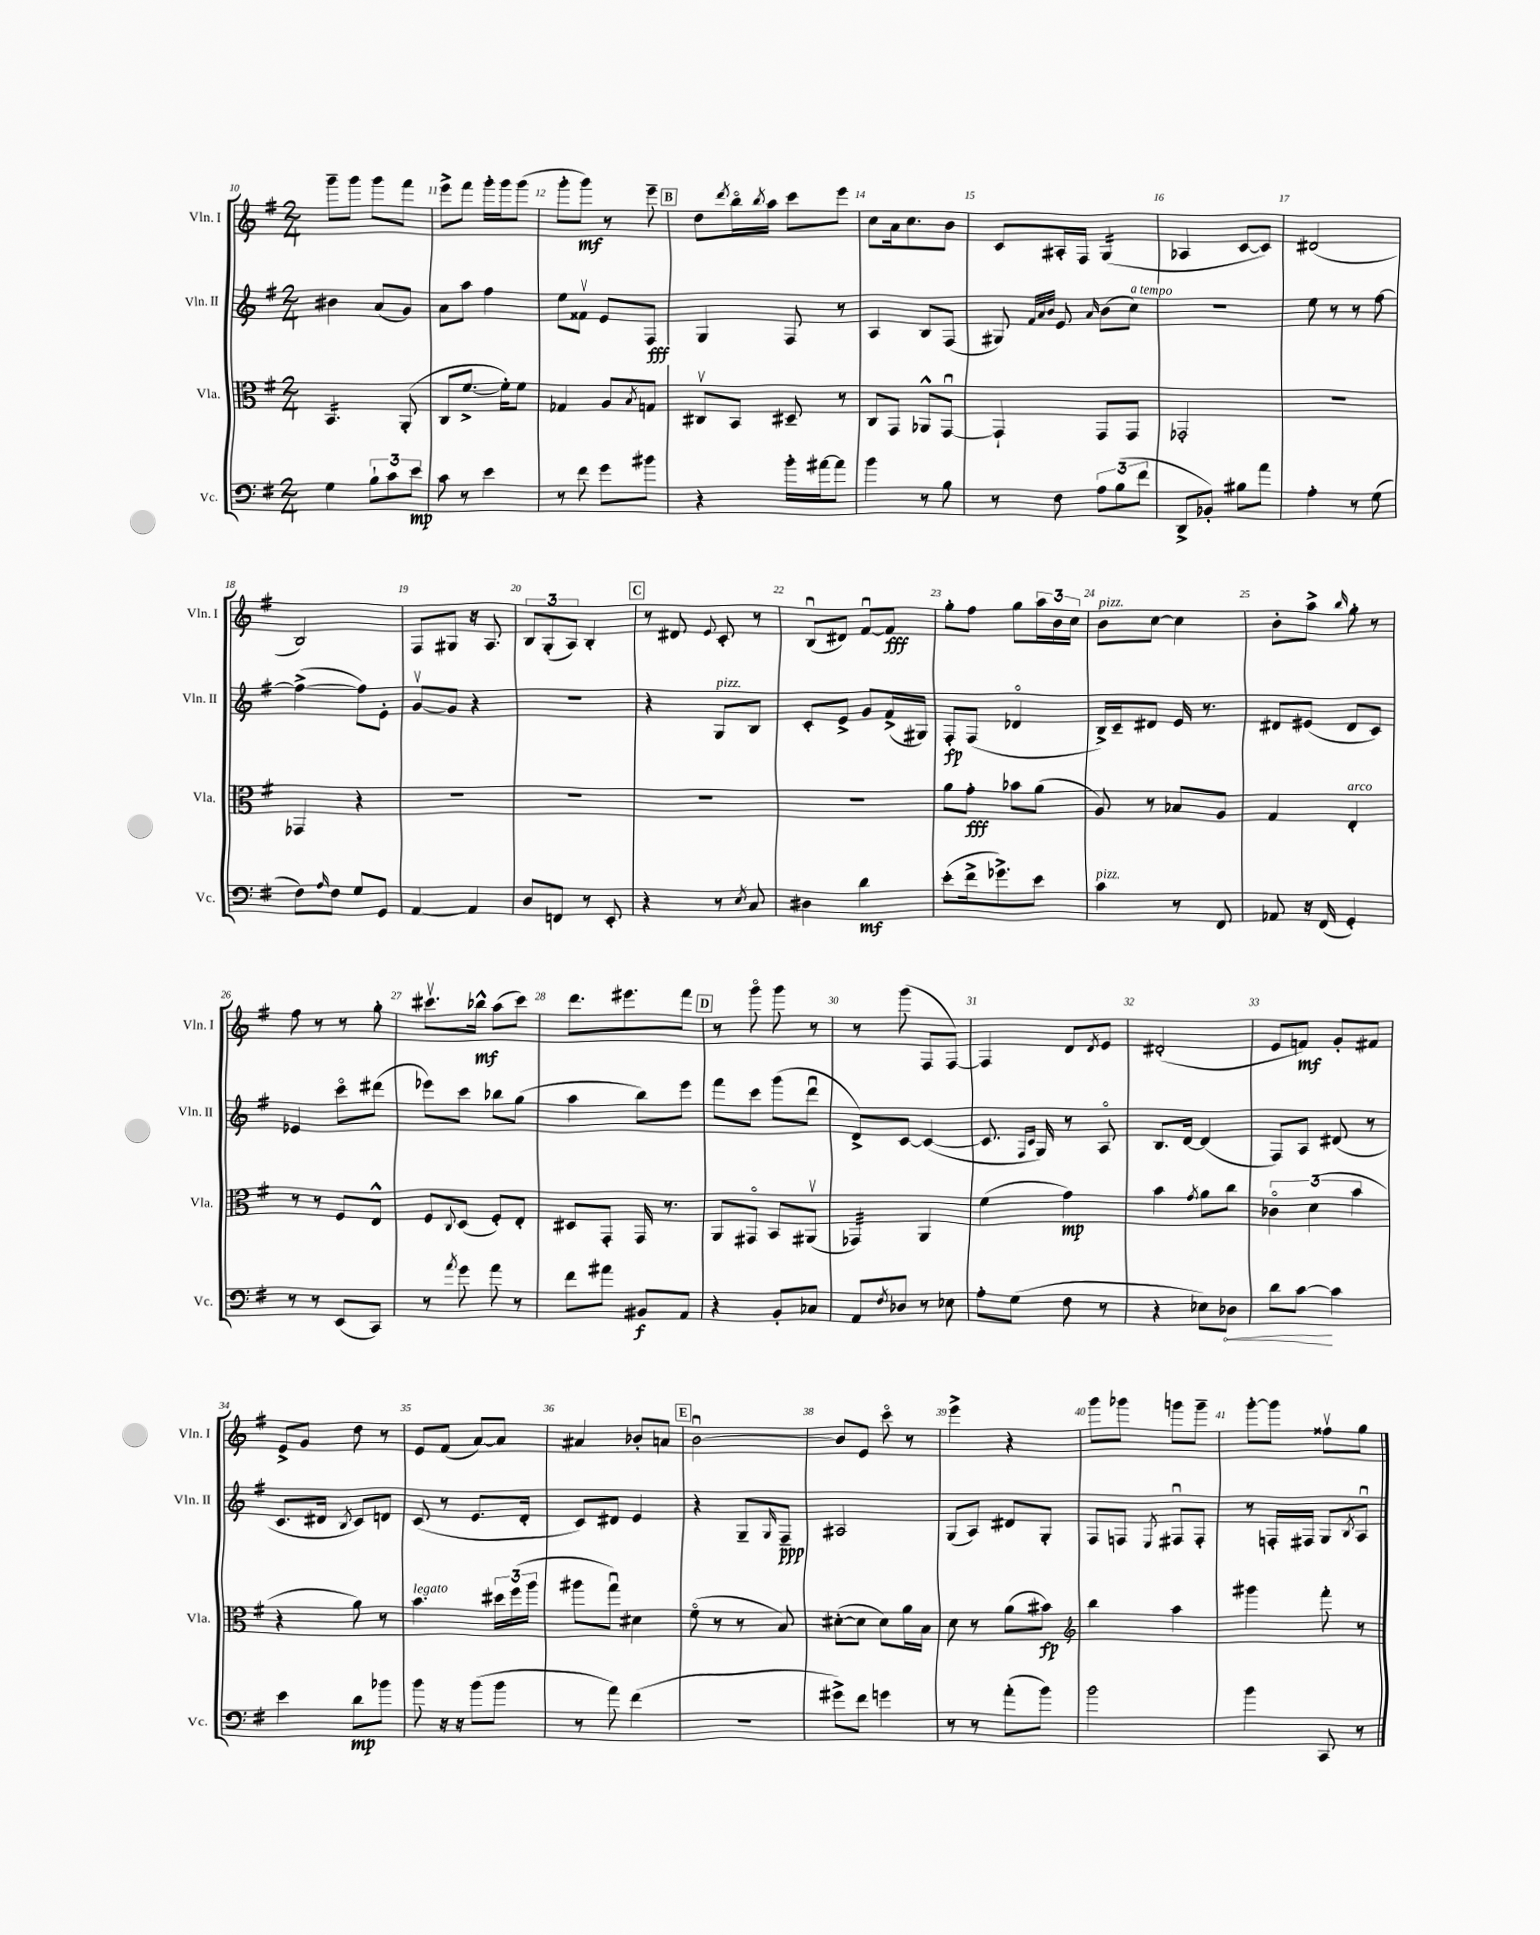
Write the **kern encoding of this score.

**kern	**kern	**kern	**kern
*staff4	*staff3	*staff2	*staff1
*clefF4	*clefC3	*clefG2	*clefG2
*k[f#]	*k[f#]	*k[f#]	*k[f#]
*M2/4	*M2/4	*M2/4	*M2/4
4G	4.BB	4b#	8ggg~
.	.	.	8ggg
12B`	.	(8a	8ggg
12c	.	.	.
.	(8AA'	8g)	8fff#
12e	.	.	.
=	=	=	=
8c	8C	8a	8eee^
8r	[8.f#^	8aa	8fff#
4e	.	4ff#	16ggg'
.	16f#'])	.	16ggg
.	8f#	.	(8ggg
=	=	=	=
8r	4G-	8ee	8ggg'
8f#	.	8f##v	8ggg)
8g	8A	8e	8r
.	8qB	.	.
8b#	8G	8F#	8eee~
=	=	=	=
4r	8C#v	4G	8dd
.	.	.	8qddd
.	8BB	.	16bbo
.	.	.	8qbb
.	.	.	16aa
16b'	8D#~	8F#	8ccc
[16a#	.	.	.
8a#]	8r	8r	8eee
=	=	=	=
4b	8C	4A	8cc
.	8GG	.	16a
.	.	.	8.cc
8r	8AA-^^	8B	.
8B	[8GGu	(8F#	8b
=	=	=	=
8r	4GG`]	8G#)	8c
.	.	32qqf#	.
.	.	32qqa	.
.	.	32qqb	.
8F#	.	8e	16A#'
.	.	.	16F#
.	.	16qqa	.
12A	8GG	(8b	(4G
(12B	.	.	.
.	8GG	8cc)	.
12f#	.	.	.
=	=	=	=
8DD^	2GG-'	2r	4A-
8BB-')	.	.	.
8B#	.	.	[8c
8a	.	.	8c])
=	=	=	=
4A'	2r	8ee	(2d#
.	.	8r	.
8r	.	8r	.
(8G	.	[8ff#	.
=	=	=	=
8F#)	4GG-	(4ff#^_	2B)
16qqA	.	.	.
8F#	.	.	.
8G	4r	8ff#])	.
8GG	.	8e'	.
=	=	=	=
[4AA	2r	[8gv	8F#
.	.	8g]	8G#
4AA]	.	4r	16r
.	.	.	8.A
=	=	=	=
8D	2r	2r	12B
.	.	.	(12G'
8FF	.	.	.
.	.	.	12A)
8r	.	.	4B'
8EE'	.	.	.
=	=	=	=
4r	2r	4r	8r
.	.	.	8d#
.	.	.	8qqe
8r	.	8G	8c'
8qE	.	.	.
8C	.	8B	8r
=	=	=	=
4D#	2r	8c'	(8Bu
.	.	8e^	8d#)
4d	.	8g	[8f#u
.	.	(16f#^	8f#]
.	.	16G#)	.
=	=	=	=
(8e'	8a	8F#'	8gg'
16f#^	8g'	(8F#	8ff#
8.g-^)	.	.	.
.	8b-	4d-o	8gg
8e	(8a	.	24aa
.	.	.	24b
.	.	.	24cc
=	=	=	=
4c	8A)	16B^)	8b
.	.	16c~	.
.	8r	8d#	[8cc
8r	8B-	16e	4cc]
.	.	8.r	.
8FF#	8A	.	.
=	=	=	=
8AA-	4G	8d#	8b'
16r	.	(8e#	8aa^
(16FF#	.	.	.
.	.	.	16qqbb
4GG')	4E'	8d#	8gg'
.	.	8c)	8r
=	=	=	=
8r	8r	4e-	8ff#
8r	8r	.	8r
(8EE	8F#	8ccco	8r
8CC)	8E^^	(8ddd#	8gg'
=	=	=	=
8r	8F#	8eee-)	8.ccc#v
8qa	8qqC	.	.
8g	(8D	8ccc	.
.	.	.	16bb-^^
8a	8F#')	8bb-	(8aa
8r	8E'	(8gg	8ccc#)
=	=	=	=
8f#	8D#	4aa	8.ddd
8a#	8GG'	.	.
.	.	.	8.eee#
8BB#	16GG	8bb)	.
.	8.r	.	.
8AA	.	8eee	8fff#
=	=	=	=
4r	8AA	8fff#	8r
.	8GG#o	8ccc	8gggo
8BB'	8BB	(8ggg	8ggg
8C-	(8AA#v	8dddu	8r
=	=	=	=
8AA	4GG-)	8d^)	8r
8qF#	.	.	.
8D-	.	[8c	(8ggg
8r	4AA	(4c_	8F#
8E-	.	.	[8F#)
=	=	=	=
8A'	(4f#	8.c]	4F#]
(8G	.	.	.
.	.	16qqF#	.
.	.	16qqc	.
.	.	16G)	.
8F#	4g)	8r	8d
.	.	.	8qd
8r	.	8Ao	8e
=	=	=	=
4r	4b	8.B	(2d#'
.	.	[16d	.
.	8qg	.	.
8E-)	8a	(4d]	.
8D-	8cc	.	.
=	=	=	=
8d	6c-o	8F#)	8e
[8c	.	8A	8f)
.	(6d	.	.
4c]	.	(8d#	8g'
.	6b	.	.
.	.	8r	8f#
=	=	=	=
4e	4r	8.c	8e^
.	.	.	8g
.	.	16d#	.
.	.	8qB	.
8d	8a)	8c)	8dd
8b-	8r	8d	8r
=	=	=	=
8b	4.b	(8c	8e
16r	.	8r	(8f#
16r	.	.	.
(8b	.	8.e	[8a)
8b	24dd#	.	8a]
.	(24ff#	.	.
.	.	16d'	.
.	24aa	.	.
=	=	=	=
8r	8aa#	8c)	4a#
8a)	8ggu)	8d#	.
(4f#	4d#	4e	8b-'
.	.	.	8a
=	=	=	=
2r	(8f#o	4r	[2bu
.	8r	.	.
.	8r	8G~	.
.	.	16qqG	.
.	8B)	8F#~	.
=	=	=	=
8g#^)	([8d#'	2A#	8b]
8f#	8d#]	.	8e
4g	8d#)	.	8ccco
.	16a	.	8r
.	16B	.	.
=	=	=	=
8r	8d	(8G	4eee^
8r	8r	8A)	.
(8a'	(8a	8d#	4r
8b)	8b#)	8G'	.
=	=	=	=
*	*clefG2	*	*
2b	4bb	8F#	8ggg
.	.	8F	8ggg-
.	.	8qE	.
.	4aa	8F#u	8ggg
.	.	8F#'	8ggg~
=	=	=	=
4b	4ggg#	8r	[8ggg'
.	.	16F'	8ggg]
.	.	16F#	.
8CC	8fff#'	8G	8ff##v
.	.	8qB	.
8r	8r	8Au	8gg
==	==	==	==
*-	*-	*-	*-
